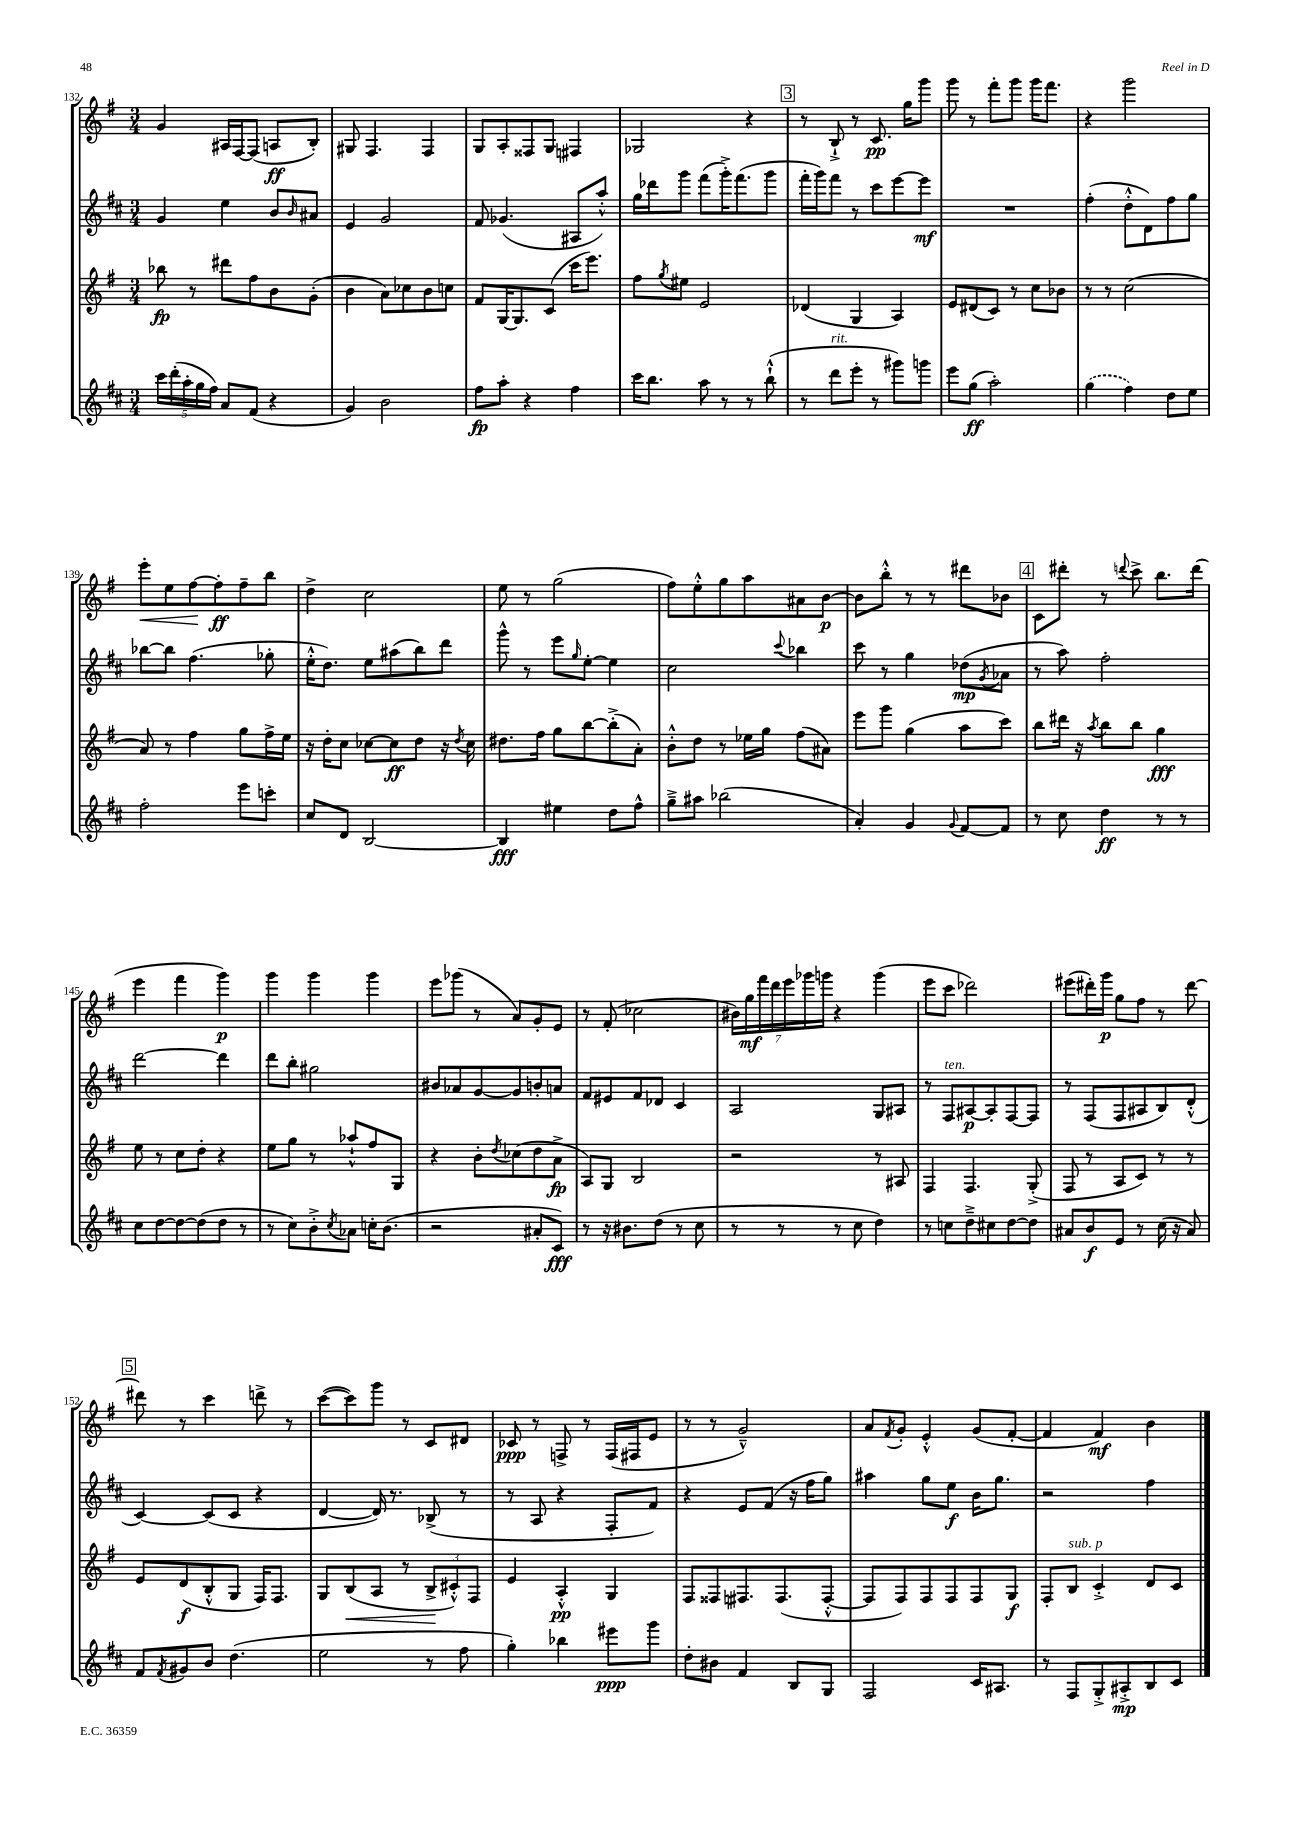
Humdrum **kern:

**kern	**kern	**kern	**kern
*staff4	*staff3	*staff2	*staff1
*clefG2	*clefG2	*clefG2	*clefG2
*k[f#c#]	*k[f#]	*k[f#c#]	*k[f#]
*M3/4	*M3/4	*M3/4	*M3/4
20ccc#	8bb-	4g	4g
(20ddd'	.	.	.
20aa'	.	.	.
.	8r	.	.
20gg	.	.	.
20ff#)	.	.	.
8a	8ddd#	4ee	16A#
.	.	.	[16F#
(8f#	8ff#	.	(8F#]
4r	8b	8b	8A
.	.	16qqb	.
.	(8g'	8a#	8B')
=	=	=	=
4g)	4b	4e	8G#
.	.	.	4.F#
2b	8a)	2g	.
.	8cc-	.	.
.	8b	.	4F#
.	8cc	.	.
=	=	=	=
8ff#	8f#	8f#	8G
8aa'	[16G	(4.g-	8A'
.	8.G]	.	.
4r	.	.	8F##
.	(8c	.	8G
4ff#	16ccc	8A#	4F#
.	8.eee)	.	.
.	.	8aa'^^)	.
=	=	=	=
16ccc#	8ff#	16gg	2G-
8.bb	.	16ddd-	.
.	8qgg	.	.
.	8ee#	8ggg	.
8aa	2e	(8fff#	.
8r	.	16ggg'^)	.
.	.	(8.fff#	.
8r	.	.	4r
(8bb`^^	.	8ggg	.
=	=	=	=
8r	(4d-	16fff#'	8r
.	.	16ggg)	.
8ddd	.	8fff#	8B`^
8eee'	4G	8r	8r
8r	.	8ccc#	8.c
8ggg#)	4A)	[8eee	.
.	.	.	16gg
8ggg	.	8eee]	8ggg
=	=	=	=
8eee	8e	2.r	8ggg
(8gg	(8d#	.	8r
2aa')	8c)	.	8fff#'
.	8r	.	8ggg
.	8cc	.	16ggg
.	.	.	8.fff#
.	8b-	.	.
=	=	=	=
(4gg	8r	(4ff#'	4r
.	8r	.	.
4ff#)	(2cc	8dd'^^	2ggg
.	.	8d)	.
8dd	.	8ff#	.
8ee	.	8gg	.
=	=	=	=
2ff#'	8a)	[8bb-	8eee'
.	8r	8bb-]	8ee
.	4ff#	(4.ff#	[8ff#
.	.	.	8ff#']
8eee	8gg	.	8ff#~
8ccc'	16ff#^	8gg-'	8bb
.	16ee	.	.
=	=	=	=
8cc#	16r	16ee'^^	4dd^
.	16dd'	8.dd)	.
8d	8cc	.	.
[2B	[8cc-	8ee	2cc
.	8cc-]	(8aa#	.
.	8dd	8bb)	.
.	16r	8ddd	.
.	8qdd	.	.
.	16cc-	.	.
=	=	=	=
4B]	8.dd#	8ggg^^	8ee
.	.	8r	8r
.	16ff#	.	.
4ee#	8gg	8eee	(2gg
.	.	16qqgg	.
.	[8bb	[8ee'	.
8dd	(8bb'^]	4ee]	.
8ff#^^	8a')	.	.
=	=	=	=
8gg~^	8b'^^	2cc#	8ff#)
8aa#	8dd	.	8ee'^^
(2bb-	8r	.	8gg
.	16ee-	.	8aa
.	16gg	.	.
.	.	8qqccc#	.
.	(8ff#	4bb-	8a#
.	8a#)	.	[8b
=	=	=	=
4a')	8eee	8ccc#	8b]
.	8ggg	8r	8bb'^^
4g	(4gg	4gg	8r
.	.	.	8r
8qqg	.	.	.
[8f#	8aa	(8dd-	8ddd#
.	.	8qg	.
8f#]	8ccc)	8a-	8b-
=	=	=	=
8r	8bb	8r	8c
8cc#	16ddd#	8aa)	8ddd#'
.	16r	.	.
.	8qaa	.	.
4dd	8bb	2ff#'	8r
.	.	.	8qqddd
.	8bb	.	8ccc^
8r	4gg	.	8.bb
8r	.	.	.
.	.	.	(16ddd
=	=	=	=
8cc#	8ee	[2ddd	4eee
[8dd	8r	.	.
8dd_	8cc	.	4fff#
(8dd]	8dd'	.	.
8dd	4r	4ddd]	4ggg)
8r	.	.	.
=	=	=	=
8r	8ee	8ddd	4ggg
8cc#)	8gg	8bb'	.
8b'^	8r	2gg#	4ggg
8qcc#	.	.	.
8a-	8aa-`^^	.	.
16cc'	8ff#	.	4ggg
(8.b	.	.	.
.	8G	.	.
=	=	=	=
2r	4r	8b#	8eee
.	.	8a-	(8ggg-
.	8b'	[8g	8r
.	8qdd	.	.
.	(8cc-	8g]	8a)
8a#'	8dd	8b'	8g'
8c#)	8a^	8a	8e
=	=	=	=
8r	8A)	8f#	8r
16r	8G	8e#	(8f#'
8.b#	.	.	.
.	2B	8f#	2cc-
(8dd	.	8d-	.
8r	.	4c#	.
8cc#	.	.	.
=	=	=	=
8r	2r	2A	28b#)
.	.	.	28gg
.	.	.	28fff#
.	.	.	28ddd
8r	.	.	.
.	.	.	28eee
.	.	.	28ggg-
.	.	.	28ggg
8r	.	.	4r
8cc#	.	.	.
4dd)	8r	8G	(4ggg
.	8A#	8A#	.
=	=	=	=
8r	4F#	8r	8eee
8cc	.	8F#	8ccc
8dd~^	4.F#	[8A#	2ddd-)
8cc#	.	8A#']	.
[8dd	.	[8F#	.
8dd]	(8G'^	8F#]	.
=	=	=	=
8a#	8F#	8r	(8eee#
8b	8r	(8F#	16ddd#')
.	.	.	16ggg
8e	8A	8F#	8gg
8r	8c)	8A#	8ff#
(16cc#	8r	8B)	8r
16r	.	.	.
8a#)	8r	(8d'^^	[8ddd#
=	=	=	=
8f#	8e	[4c#)	8ddd#]
8qf#	.	.	.
8g#	(8d	.	8r
8b	8B'^^	(8c#]	4ccc
(4.dd	8G	8c#	.
.	16F#)	4r	8ddd^
.	8.F#	.	.
.	.	.	8r
=	=	=	=
2ee	8G	[4d	([8ccc
.	(8B	.	8ccc])
.	8A	16d])	8ggg
.	.	8.r	.
.	8r	.	8r
8r	12B^	(8B-^	8c
.	12c#'^^)	.	.
8ff#	.	8r	8d#
.	12F#	.	.
=	=	=	=
4gg')	4e	8r	8c-
.	.	8A	8r
4bb-	4A'^^	4r	8F^
.	.	.	8r
8eee#	4G	8F#'	(16F
.	.	.	16F#
8ggg	.	8f#)	8e
=	=	=	=
8dd'	8F#	4r	8r
8b#	8F##	.	8r
4f#	8.F#	8e	2g~^^)
.	.	(8f#	.
.	(8.F#	.	.
8B	.	16r	.
.	.	16ff#	.
8G	[8F#'^^	8gg)	.
=	=	=	=
2F#	8F#]	4aa#	8a
.	.	.	8qf#
.	8F#)	.	8g'
.	8F#	8gg	4e'^^
.	8F#	8ee	.
16c#	8F#	16b	(8g
8.A#	.	8.gg	.
.	8G	.	[8f#'
=	=	=	=
8r	8F#'	2r	4f#]
8F#	8B	.	.
8G'^	4c'^	.	4f#)
8A#'^	.	.	.
8B	8d	4ff#	4b
8c#	8c	.	.
==	==	==	==
*-	*-	*-	*-
